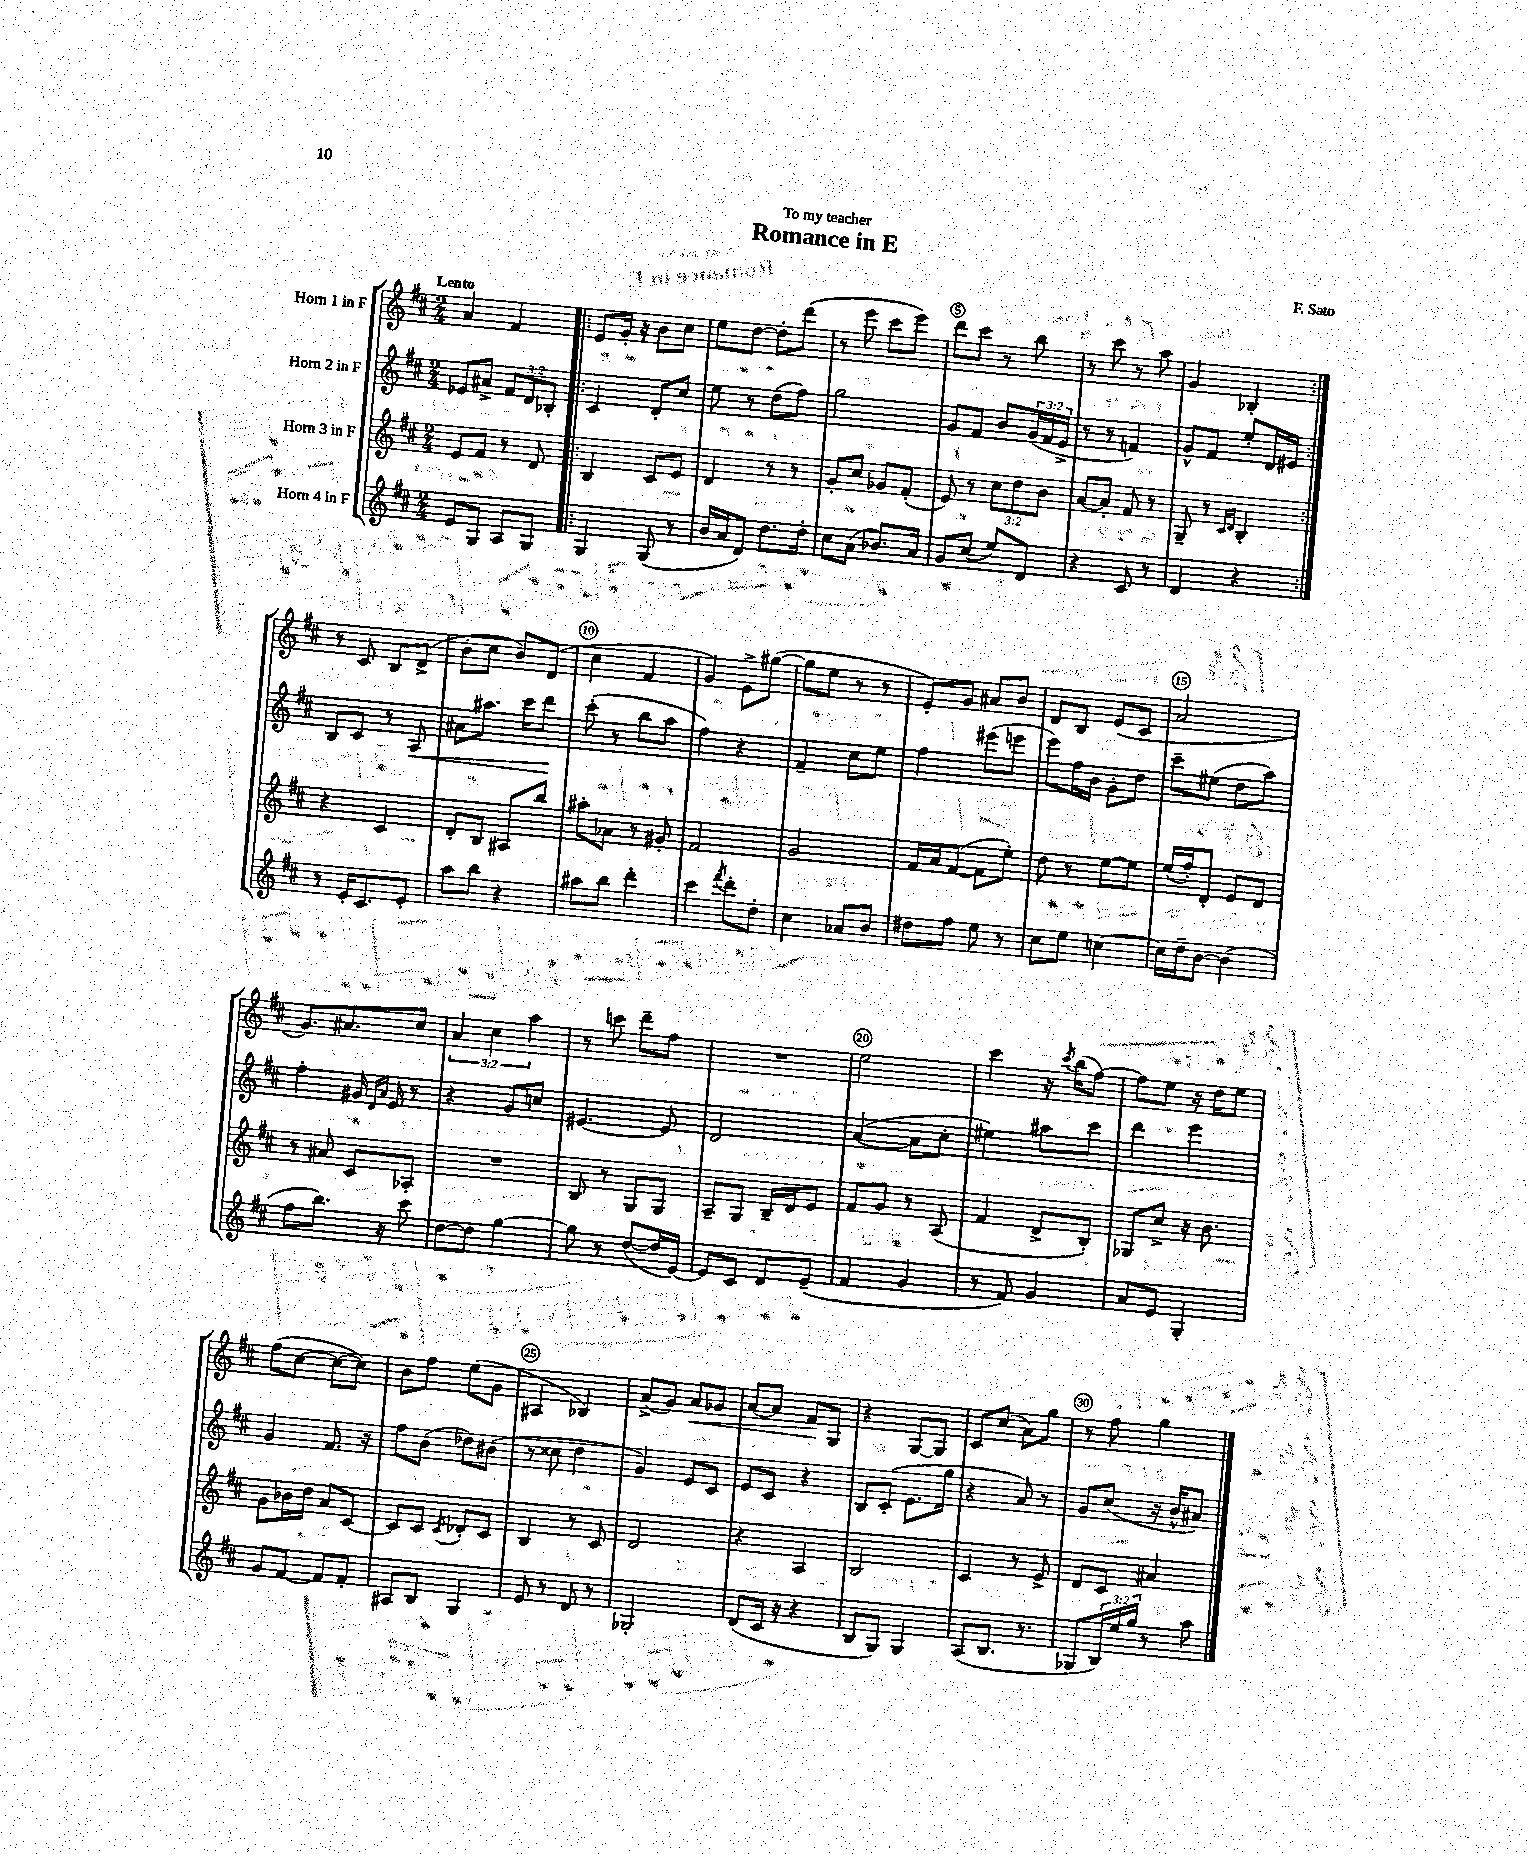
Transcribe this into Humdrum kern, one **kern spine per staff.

**kern	**kern	**kern	**kern
*staff4	*staff3	*staff2	*staff1
*clefG2	*clefG2	*clefG2	*clefG2
*k[f#c#]	*k[f#c#]	*k[f#c#]	*k[f#c#]
*M2/4	*M2/4	*M2/4	*M2/4
8e/L	8e/L	8e-/L	4a/
8G/J	8f#/J	8a#^/J	.
8A/L	8r	12f#/L	4f#/
.	.	12d/	.
8G/J	8d/	.	.
.	.	12B-'/J	.
=!|:	=!|:	=!|:	=!|:
4G/	4B/	4c#/	8e/L
.	.	.	16g'/Jk
.	.	.	16r
(8G/	8c#/L	8d'/L	8b\L
8r	8e/J	8cc#/J	8cc#\J
=	=	=	=
16b/LL	4d/	8ee\	8ee\L
16a/J	.	.	.
8d/J)	.	8r	[8dd\J
8.dd\L	8r	(8dd\L	8dd'\]L
.	8r	8ff#\J)	(8ddd\J
16dd'\Jk	.	.	.
=	=	=	=
8cc#\L	8g'/L	2gg\	8r
(8a\J	8cc#/J	.	8eee\
8.b-/L)	8g-/L	.	8ccc#\L
.	(8f#'/J	.	8eee\J)
16a/Jk	.	.	.
=	=	=	=
8g/L	8e/)	8g/L	8ddd\L
(8cc#/J	8r	8f#/J	8ccc#\J
8ee/L)	12cc#\L	8b/L	8r
.	12dd\	.	.
8d/J	.	(24g/L	8bb\
.	12b\J	24f#/	.
.	.	24e^/JJ	.
=	=	=	=
4r	[8a/L	8r	8r
.	8a'/]J	8r	8ccc#\
8c#/	8f#/	4f/)	8r
8r	8r	.	8aa\
=	=	=	=
4d/	8G~/	8g^^/L	4g/
.	8r	8f#/J	.
.	16qqc#/LL	.	.
.	16qqd/JJ	.	.
4r	4B'/	8ee'/L	4B-'/
.	.	16d/L	.
.	.	16e#/JJ	.
=:|!	=:|!	=:|!	=:|!
8r	4r	8B/L	8r
16e'/LK	.	8c#/J	8c#/
8.c#/	.	.	.
.	4c#/	8r	8B/L
8e'/J	.	8A/	(8d^/J
=	=	=	=
8aa\L	8d'/L	8a#\L	8b'\L
8bb\J	8B/J	8.aa#\J	8cc#\J
4r	8A#/L	.	8b/L)
.	.	16ccc#\LK	.
.	8bb/J	8ddd\J	(8d/J
=	=	=	=
8aa#\L	8aa#'\L	(8ccc#'\	4cc#\
8bb\J	8a-\J	8r	.
4ddd'\	8r	8bb\L	4f#/
.	8g#'/	8aa\J	.
=	=	=	=
4ccc#\	2f#/	4ff#\)	4g/)
8qfff#/	.	.	.
8ddd'\L	.	4r	8e^\L
8dd'\J	.	.	([8gg#\J
=	=	=	=
4cc#\	2g/	4f#~/	8gg#\]L
.	.	.	8ee\J
8a-/L	.	8cc#\L	8r
8b/J	.	8ee\J	8r
=	=	=	=
8dd#\L	16f#/LL	4ff#\	8e'/L)
.	16a/J	.	.
8ff#\J	([8f#/J	.	8g/J
8ee\	8f#\]L	(8eee#\L	8a#/L
8r	8ee'\J)	8eee\J	8b/J
=	=	=	=
8cc#\L	8dd\	8eee\L)	8d/L
8ee\J	8r	16ff#\L	8B/J
.	.	16b\JJ	.
[4cc\	[8ee\L	8g'\L	(8e/L
.	8ee\]J	8dd\J	8c#/J
=	=	=	=
16cc\]LL	(16ee/LL	8ccc#~\L	2a/
16dd~\J	16ff#'/J)	.	.
[8b\J	8d'/J	(8ee#\J	.
(4b\]	8e/L	8dd\L	.
.	8d/J	8aa\J)	.
=	=	=	=
8ff#\L	8r	4ff#'\	8.g/L)
8.bb\J)	8a#/	.	.
.	.	.	8.a#/
.	8c#/L	16g#/	.
.	.	16qqd/LL	.
.	.	16qqa/JJ	.
16r	.	16e/	.
8ccc#\	8A-'/J	8r	8cc#/J
=	=	=	=
[8dd\L	2r	4r	6a/
8dd\]J	.	.	.
.	.	.	6cc#\
[4gg\	.	8g/L	.
.	.	.	6aa\
.	.	8cc/J	.
=	=	=	=
8gg\]	8B/	[4.e#/	8r
8r	8r	.	8ccc\
([8dd/L	8G/L	.	8ddd~\L
16dd/]L	8G/J	8e#/]	8ff#\J
[16e/JJ)	.	.	.
=	=	=	=
8e/]L	8A~/L	2d/	2r
8c#/J	8G/J	.	.
8d/L	16B~/LL	.	.
.	16d/J	.	.
(8e~/J	8e/J	.	.
=	=	=	=
4f#/	8f#/L	([4a/	2ee\
.	8g/J	.	.
4g/	8r	8a\]L	.
.	(8A/	8cc#'\J	.
=	=	=	=
8r	4f#/	4ee#\)	4ccc#\
8f#/)	.	.	.
4g/	8d^/L	8aa#\L	16r
.	.	.	8qccc#/
.	.	.	(16bb\LK
.	8B'/J)	8ccc#\J	[8ff#\J)
=	=	=	=
8a/L	8G-/L	4ddd\	8ff#\]L
8e/J	8cc#^/J	.	8ee\J
4G'/	16r	4eee\	16r
.	8.b\	.	16dd\LK
.	.	.	8ee\J
=	=	=	=
8g/L	8g\L	4g/	(8ff#\L
[8f#/J	16b-\L	.	[8cc#\J
.	16dd\JJ	.	.
8f#/]L	8a/L	8.f#/	8cc#\_L
8f#'/J	[8c#/J	.	8cc#\]J)
.	.	16r	.
=	=	=	=
8A#/L	8c#/]L	8ff#\L	8b\L
8B/J	8c#/J	(8b\J	8ff#\J
.	8qc#/	.	.
4G/	8d-'/L	8dd-\L)	(8ee\L
.	8c#/J	(8b#\J	8g\J
=	=	=	=
8e/	4B/	8r	4A#/
8r	.	8cc##\	.
8d/	8r	4dd\	4B-/)
8r	8c#/	.	.
=	=	=	=
2G-'/	2d/	4g/)	(8a^/L
.	.	.	8g/J)
.	.	8e/L	8a/L
.	.	8c#/J	8g-/J
=	=	=	=
(8d/L	4r	8e/L	[8a/L
16c#/Jk	.	8c#/J	8a/]J
16r	.	.	.
4r	4A/	4r	8f#/L
.	.	.	8G/J
=	=	=	=
8B/L	2B/	8B/L	4r
8G/J)	.	(8c#'/J	.
4G/	.	8.e\L	[8G/L
.	.	.	8G/]J
.	.	16gg\Jk	.
=	=	=	=
(8A/L	4c#/	4r	8c#/L
8.B/J	.	.	(8cc#/J
.	8r	8a/)	8a\L)
8.r	.	.	.
.	8e^/	8r	8gg\J
=	=	=	=
8G-/L	8d/L	8g/L	8r
24B/L)	8c#/J	(8cc#/J	8ff#\
24ee/	.	.	.
24gg/JJ	.	.	.
8r	4a#/	16r	4gg\
.	.	16b^^/LK	.
8aa\	.	8a#/J)	.
==	==	==	==
*-	*-	*-	*-
